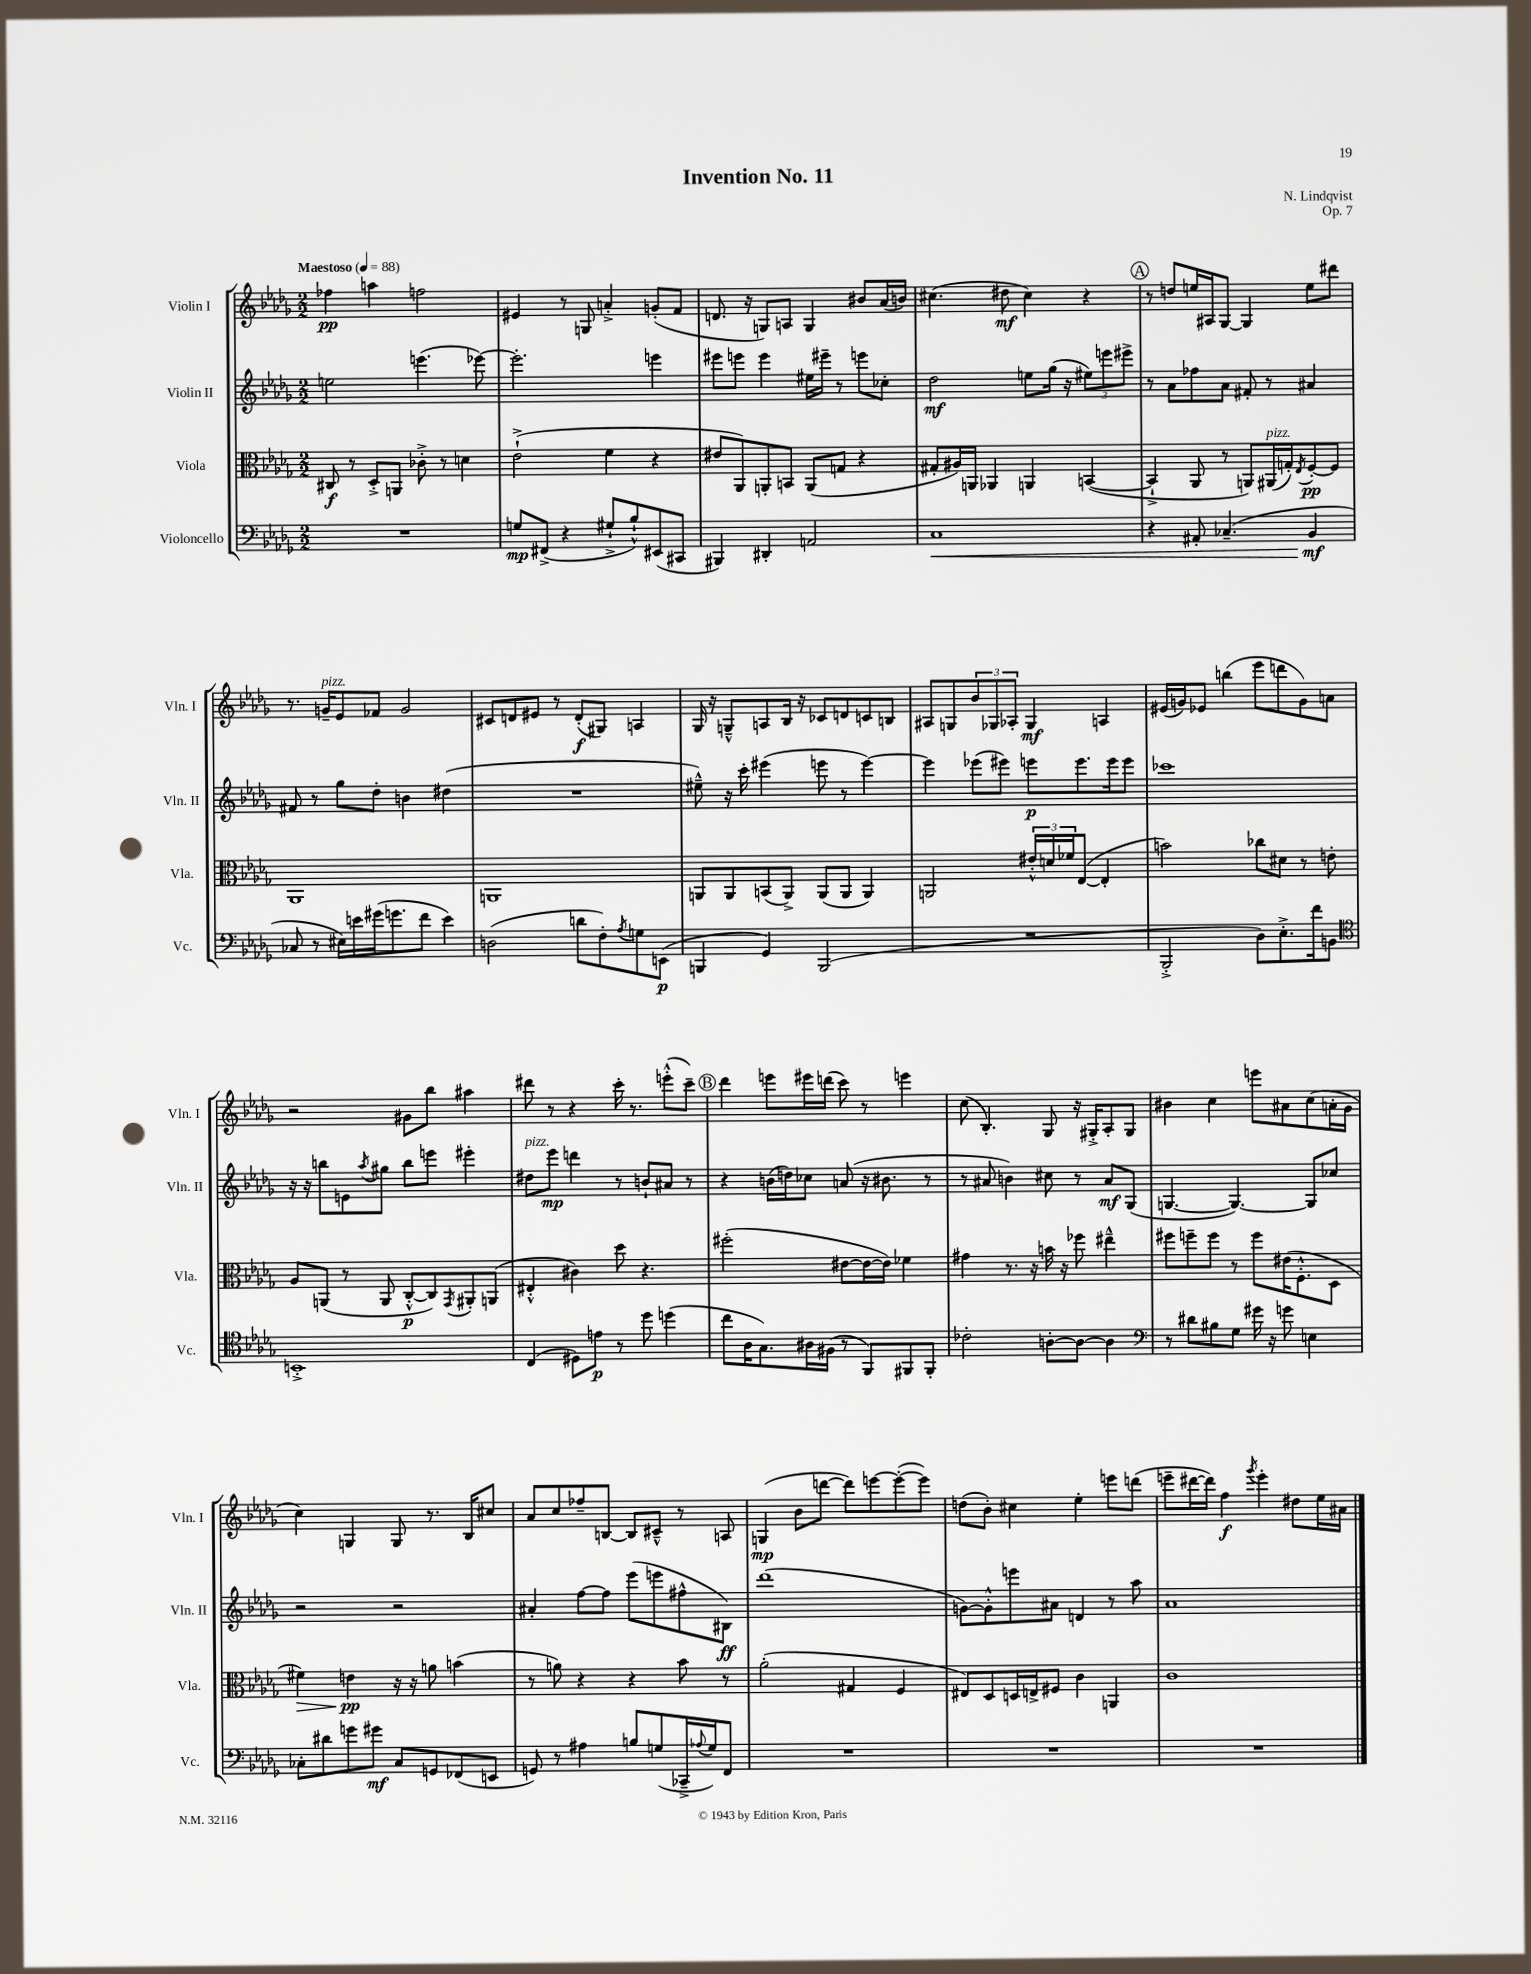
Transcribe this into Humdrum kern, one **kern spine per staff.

**kern	**kern	**kern	**kern
*staff4	*staff3	*staff2	*staff1
*clefF4	*clefC3	*clefG2	*clefG2
*k[b-e-a-d-g-]	*k[b-e-a-d-g-]	*k[b-e-a-d-g-]	*k[b-e-a-d-g-]
*M2/2	*M2/2	*M2/2	*M2/2
*MM88	*MM88	*MM88	*MM88
1r	8C#/	2ee\	4ff-\
.	8r	.	.
.	8D-'^/L	.	4aa\
.	8AA/J	.	.
.	8c-'^\	(4.eee\	2ff\
.	8r	.	.
.	4d\	.	.
.	.	[8eee-\)	.
=	=	=	=
8G/L	(2e-`^\	2.eee-'\]	4e#/
(8FF#^/J	.	.	.
4r	.	.	8r
.	.	.	8G/
8G#`^/L	4f\	.	4a'^/
8B-`^^/)	.	.	.
(8EE#/	4r	4eee\	(8g'/L
8CC#/J	.	.	8f/J
=	=	=	=
4BBB#/)	8e#/L	8eee#\L	8.d/
.	8AA-/)	8eee\J	.
.	.	.	16r
4DD#'/	8AA'/	4eee\	8G/L)
.	8BB/J	.	8A/J
2AA/	(8AA/L	16ee#\LL	4G/
.	.	16eee#~\JJ	.
.	8G/J	8r	.
.	4r	8eee\L	8b#/L
.	.	8cc-'\J	(16a-/L
.	.	.	16b/JJ)
=	=	=	=
1C	8G#'/L	2dd-\	(4.cc#\
.	16A#/L)	.	.
.	16AA/JJ	.	.
.	4AA-/	.	.
.	.	.	8dd#\
.	4AA/	8ee\L	4cc#\)
.	.	(16gg-\Jk	.
.	.	16r	.
.	([4BB/	12ee#\L)	4r
.	.	12eee\	.
.	.	12eee#^\J	.
=	=	=	=
4r	4BB`^/]	8r	8r
.	.	8a-\L	8dd/L
8AA#'/	8AA-/	8ff-\	16ee/L
.	.	.	16A#/J
(4.C-~/	8r	8a-\J	[8G-/J
.	8AA/L)	8f#'/	4G-/]
.	(16AA#/L	8r	.
.	16G'/J)	.	.
.	8qE-/	.	.
4BB-/	[8F'/	4a#/	8ee\L
.	8F/]J	.	8ddd#\J
=	=	=	=
8C-/	1AA-	8f#/	8.r
8r	.	8r	.
.	.	.	16g~/LK
16E#\LL)	.	8gg-\L	8e-/
16e\	.	.	.
(16g#\J	.	8dd-'\J	8f-/J
8.g\	.	.	.
.	.	4b\	2g/
8f\J	.	.	.
4e\)	.	(4dd#\	.
=	=	=	=
(2D\	1AA	1r	8c#/L
.	.	.	8d/
.	.	.	8e#/J
.	.	.	8r
8d\L	.	.	(8d'/L
8F'\)	.	.	8G#/J)
8qA-/	.	.	.
8G\	.	.	4A/
(8EE\J	.	.	.
=	=	=	=
4BBB/	8AA/L	8ee#~^^\)	16G-/
.	.	.	16r
.	8AA/	16r	8G~^^/L
.	.	16ccc'\	.
4GG-/)	(8BB/	(4eee#\	8A/
.	8AA^/J)	.	16B-/Jk
.	.	.	16r
(2BBB/	(8AA/L	8eee\	8c-/L
.	8AA/J	8r	8d/
.	4AA/)	[4eee\)	8c/
.	.	.	8B/J
=	=	=	=
1r	2AA/	4eee\]	8A#/L
.	.	.	8G/
.	.	(8eee-\L	12b-/
.	.	.	12G-/
.	.	8eee#\J)	.
.	.	.	12A-'/J
.	24e#'^^/LL	8eee\L	4G-/
.	24d/	.	.
.	24f-/J	.	.
.	([8E-/J	8.eee\	.
.	4E-'/]	.	4A/
.	.	16eee\k	.
.	.	8eee\J	.
=	=	=	=
2BBB-'^/	2b\)	1ccc-	(16e#/LL
.	.	.	16g/J)
.	.	.	8e-/J
.	.	.	(4bb\
8D-\L)	8cc-\L	.	8eee-\L
8.E-'^\	8d#\J	.	8ddd\
.	8r	.	8g\)
16f\k	.	.	.
8BB\J	8e'\	.	8a\J
=	=	=	=
*clefC4	*	*	*
1BB'^	8A-/L	16r	2r
.	.	16r	.
.	(8AA/J	8bb\L	.
.	8r	8e\	.
.	.	8qaa-/	.
.	8AA/	8gg#\J	.
.	[8C'^^/L	8bb\L	8g#\L
.	8C/])	8eee\J	8bb-\J
.	8qGG-/	.	.
.	8AA#'/	4eee#'\	4aa#\
.	(8AA/J	.	.
=	=	=	=
(4C/	4E#'^^/	8dd#\L	8ddd#\
.	.	8eee-\J	8r
8D#\L)	4c#\)	4ddd\	4r
8e\J	.	.	.
8r	8dd-\	8r	16ccc'\
.	.	.	8.r
8dd-\	4.r	8b`/L	.
(4dd\	.	8a#/J	(8eee'^^\L
.	.	8r	8ccc~\J)
=	=	=	=
8cc\L	(2ff#'\	4r	4ddd-\
16A-\K	.	.	.
8.G-\)	.	.	.
.	.	(16b\LL	8eee\L
.	.	16dd\J)	.
16A#\L	.	8cc-\J	16eee#\L
(16F#\JJ	.	.	(16ddd\JJ
8r	[8e#\L	(8a/	8ccc\)
8FF/L)	16e#\_L	16r	8r
.	16e#\]JJ)	8.b#\	.
8FF#/	4f-\	.	4eee\
8FF#'/J	.	8r	.
=	=	=	=
2c-'\	4g#\	8r	(8cc\
.	.	8a#/	4.B-'/)
.	8.r	4b\)	.
.	16r	.	.
[8A'\L	16b\	8cc#\	8G-/
.	16r	.	.
8A\_J	8ff-\	8r	16r
.	.	.	16G#'^/LK
4A\]	4ee#~^^\	8a#/L	8A-'/
.	.	(8G-/J	8G#/J
=	=	=	=
*clefF4	*	*	*
8r	8ff#\L	[4.G/	4b#\
8d#\L	8ff~\	.	.
8B#\	8ff\J	.	4cc\
8G-\J	8r	4.G/_)	.
16g#\	8ff\L	.	8eee\L
16r	.	.	.
8g\	(16e#\K	.	8a#\
.	8.F'^^\	.	.
4E\	.	8G/]L	(8cc\
.	8D-\J	8cc-/J	16a'\L
.	.	.	16g-\JJ
=	=	=	=
8C-'\L	4f#\)	2r	4cc\)
8d#\	.	.	.
8g\	4e\	.	4G/
8g#\J	.	.	.
8C-/L	16r	2r	8G/
.	16r	.	.
8GG/	8a\	.	8.r
(8FF-/	(4b\	.	.
.	.	.	16B-/LK
8EE/J	.	.	8cc#/J
=	=	=	=
8GG/)	8r	4a#'/	8a-/L
8r	8a\)	.	8cc/
4A#\	4r	[8ff\L	8ff-~/
.	.	8ff\]J	[8B/J
8B/L	4r	(8eee-\L	8B/]L
(8G/	.	8eee\	8c#~^^/J
16CC-~^/L	8b-\	8ff#^^\	8r
8qqA-/	.	.	.
16G/J)	.	.	.
8FF/J	8r	8B#\J)	8A/
=	=	=	=
1r	(2a-'\	(1ddd-	(4G/
.	.	.	8b-\L
.	.	.	[8ddd\J
.	4G#/	.	8ddd\]L)
.	.	.	[8eee\
.	4F/	.	(8eee'\_
.	.	.	8eee\]J)
=	=	=	=
1r	8E#/L)	[8g\L)	(8dd\L
.	8D-/	8g'^^\]	8b-'\J)
.	16D/L	8eee\	4cc#\
.	16E^/J	.	.
.	8F#/J	8a#\J	.
.	4c\	4d/	4ee-'\
.	4AA/	8r	8eee\L
.	.	8aa-\	(8ddd\J
=	=	=	=
1r	1c	1a-	8eee~\L
.	.	.	[16ddd#\L
.	.	.	16ddd#\]JJ)
.	.	.	4ff\
.	.	.	8qggg-/
.	.	.	4eee'\
.	.	.	8dd#\L
.	.	.	16ee-\L
.	.	.	16a#\JJ
==	==	==	==
*-	*-	*-	*-
